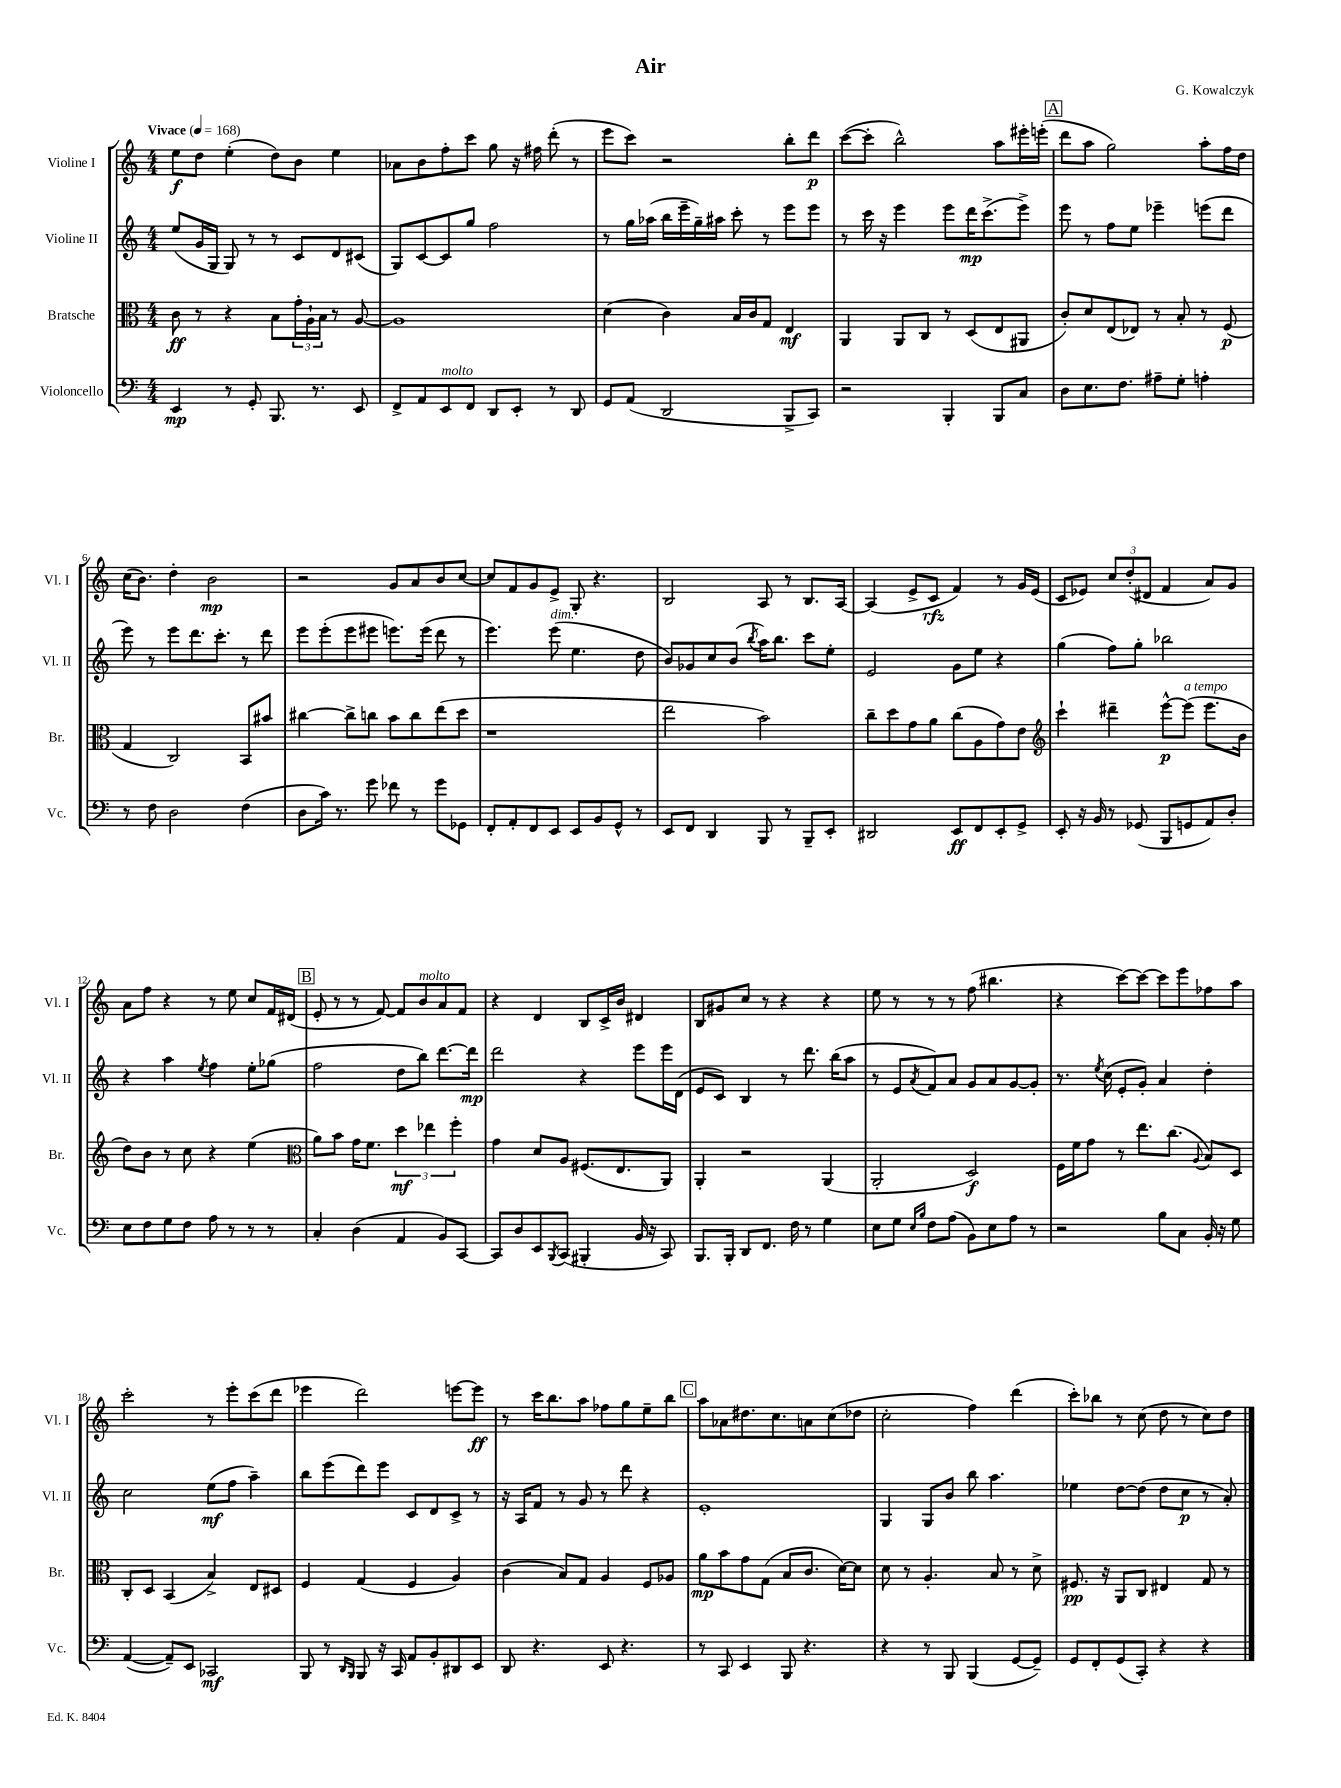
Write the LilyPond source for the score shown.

\header { title = "Air" composer = "G. Kowalczyk" }
<<
\new StaffGroup <<
\new Staff = "s0" \with { instrumentName = "Violine I" shortInstrumentName = "Vl. I" } {
    \clef treble \key c \major \numericTimeSignature \time 4/4 \tempo "Vivace" 4 = 168
    e''8\f d''8 e''4-.( d''8) b'8 e''4 |
    aes'8 b'8 f''8-. c'''8 g''8 r16 fis''16 d'''8-.( r8 |
    e'''8 c'''8) r2 b''8-. d'''8\p |
    c'''8~( c'''8-. b''2-^) a''8 eis'''16-. e'''16-.( |
    \mark \markup { \box "A" } d'''8 a''8 g''2) a''8-. f''16 d''16 |
    c''16( b'8.) d''4-. b'2\mp |
    r2 g'8 a'8 b'8 c''8~ |
    c''8 f'8 g'8 e'8-> g8-. r4. |
    b2 a8 r8 b8. a16~ |
    a4( e'8-> c'8\rfz f'4) r8 g'16 e'16( |
    c'8 ees'8) \tuplet 3/2 { c''8 d''8-.( dis'8 } f'4 a'8) g'8 |
    a'8 f''8 r4 r8 e''8 c''8 f'16 dis'16( |
    \mark \markup { \box "B" } e'8-. r8 r8 f'8~) f'8 b'8^\markup { \italic "molto" } a'8 f'8 |
    r4 d'4 b8 c'16-> b'16 dis'4 |
    b8 gis'8 c''8 r8 r4 r4 |
    e''8 r8 r8 r8 f''8( bis''4. |
    r4 c'''8~) c'''8~ c'''8 e'''8 fes''8 a''8 |
    c'''2-. r8 e'''8-. c'''8( d'''8 |
    ees'''4 d'''2) e'''8~ e'''8\ff |
    r8 c'''16 b''8. a''8 fes''8 g''8 e''8-- b''8 |
    \mark \markup { \box "C" } a''8 aes'8 dis''8. c''8. a'8 c''8( des''8 |
    c''2-. f''4) d'''4( |
    c'''8-.) bes''8 r8 c''8( d''8 r8 c''8) d''8 \bar "|." |
}
\new Staff = "s1" \with { instrumentName = "Violine II" shortInstrumentName = "Vl. II" } {
    \clef treble \key c \major \numericTimeSignature \time 4/4
    e''8( g'16 g16 g8) r8 r8 c'8 d'8 cis'8( |
    g8) c'8~ c'8 g''8 f''2 |
    r8 g''16 aes''16( b''16 e'''16-- g''16--) ais''16 c'''8-. r8 e'''8 e'''8 |
    r8 c'''16 r16 e'''4 e'''8 d'''16\mp c'''8.->( e'''8->) |
    \mark \markup { \box "A" } e'''8 r8 f''8 e''8 ees'''4-- e'''8( d'''8 |
    e'''8) r8 e'''8 d'''8. c'''8.-. r8 d'''8 |
    e'''8 e'''8-.( e'''8 eis'''8 e'''8.) e'''16( d'''8 r8 |
    e'''4.) e'''8^\markup { \italic "dim." }( e''4. d''8 |
    b'8) ges'8 c''8 b'8( \acciaccatura { b''8 } a''16) b''8. c'''8 e''8-. |
    e'2 g'8 e''8 r4 |
    g''4( f''8) g''8-. bes''2 |
    r4 a''4 \acciaccatura { e''8 } f''4 e''8-. ges''8( |
    \mark \markup { \box "B" } f''2 d''8 b''8) d'''8.~ d'''16\mp |
    d'''2 r4 e'''8 e'''16 d'16( |
    e'8 c'8) b4 r8 d'''8. b''16( a''8 |
    r8 e'8 \acciaccatura { a'8 } f'8) a'8 g'8 a'8 g'8~ g'8-. |
    r8. \acciaccatura { e''8 } c''16( e'8-. g'8-.) a'4 d''4-. |
    c''2 e''8\mf( f''8 a''4--) |
    b''8 e'''8( d'''8) e'''8 c'8 d'8 c'8-> r8 |
    r16 a16 f'8 r8 g'8 r8 d'''8 r4 |
    \mark \markup { \box "C" } e'1-. |
    g4 g8 b'8 b''8 a''4. |
    ees''4 d''8~ d''8( d''8 c''8\p r8 a'8-.) \bar "|." |
}
\new Staff = "s2" \with { instrumentName = "Bratsche" shortInstrumentName = "Br." } {
    \clef alto \key c \major \numericTimeSignature \time 4/4
    c'8\ff r8 r4 b8 \tuplet 3/2 { g'16-. a16-! b16 } r8 a8~ |
    a1 |
    d'4( c'4) b16 c'16 g8 e4\mf |
    a,4 a,8 c8 r8 d8( e8 ais,8 |
    \mark \markup { \box "A" } c'8-.) d'8 e8( ees8) r8 b8-. r8 f8\p( |
    g4 c2) b,8 bis'8 |
    cis''4~ cis''8-> c''8 b'8 c''8 e''8( d''8 |
    r1 |
    e''2 b'2) |
    c''8-- d''8 g'8 a'8 c''8( a8 g'8) e'8 |
    \clef treble c'''4-! dis'''4-- e'''8~-^\p e'''8^\markup { \italic "a tempo" }( e'''8. b'16 |
    d''8) b'8 r8 c''8 r4 e''4( |
    \mark \markup { \box "B" } \clef alto a'8) b'8 g'16 f'8. \tuplet 3/2 { d''4\mf ees''4 f''4-. } |
    g'4 d'8 a8 fis8.( e8. a,8) |
    a,4-. r2 a,4( |
    a,2-. d2\f) |
    f16 f'16 g'8 r8 e''8. c''8.( \appoggiatura { a8 } b8) d8 |
    c8-. d8 b,4( b4->) e8 dis8 |
    f4 g4( f4 a4) |
    c'4( b8) g8 a4 f8 aes8 |
    \mark \markup { \box "C" } a'8\mp b'8 g'8 g8( b8 c'8. d'16~) d'8 |
    d'8 r8 a4.-. b8 r8 d'8-> |
    fis8.\pp r16 a,8 c8 eis4 g8 r8 \bar "|." |
}
\new Staff = "s3" \with { instrumentName = "Violoncello" shortInstrumentName = "Vc." } {
    \clef bass \key c \major \numericTimeSignature \time 4/4
    e,4\mp r8 g,8-. b,,8. r8. e,8 |
    f,8-> a,8 e,8^\markup { \italic "molto" } f,8 d,8 e,8-. r8 d,8 |
    g,8 a,8( d,2 b,,8-> c,8) |
    r2 b,,4-. b,,8 c8 |
    \mark \markup { \box "A" } d8 e8. f8. ais8-- g8-. a4-. |
    r8 f8 d2 f4( |
    d8 c'16) r8. g'8 fes'8 r8 g'8 ges,8 |
    f,8-. a,8-. f,8 e,8 e,8 b,8 g,8-^ r8 |
    e,8 f,8 d,4 b,,8 r8 b,,8-- e,8-. |
    dis,2 e,8\ff f,8 e,8-. g,8-> |
    e,8-. r16 b,16 r8 ges,8( b,,8 g,8 a,8) d8-. |
    e8 f8 g8 f8 a8 r8 r8 r8 |
    \mark \markup { \box "B" } c4-. d4( a,4 b,8) c,8~ |
    c,8 d8 e,8 \acciaccatura { b,,8 } c,8( bis,,4-. b,16 r16 c,8) |
    b,,8. b,,16-. d,8 f,8. f16 r8 g4 |
    e8 g8 \grace { e16 b16 } f8 a8( b,8) e8 a8 r8 |
    r2 b8 c8 b,16-. r16 g8 |
    a,4~( a,8--) e,8 ces,2\mf |
    b,,8 r8 \grace { d,16 b,,16 } b,,8 r16 c,16 a,8 b,8-. dis,8 e,8 |
    d,8 r4. e,8 r4. |
    \mark \markup { \box "C" } r8 c,8 e,4 b,,8 r4. |
    r4 r8 b,,8 b,,4( g,8~ g,8--) |
    g,8 f,8-. g,8( c,8-.) r4 r4 \bar "|." |
}
>>
>>
